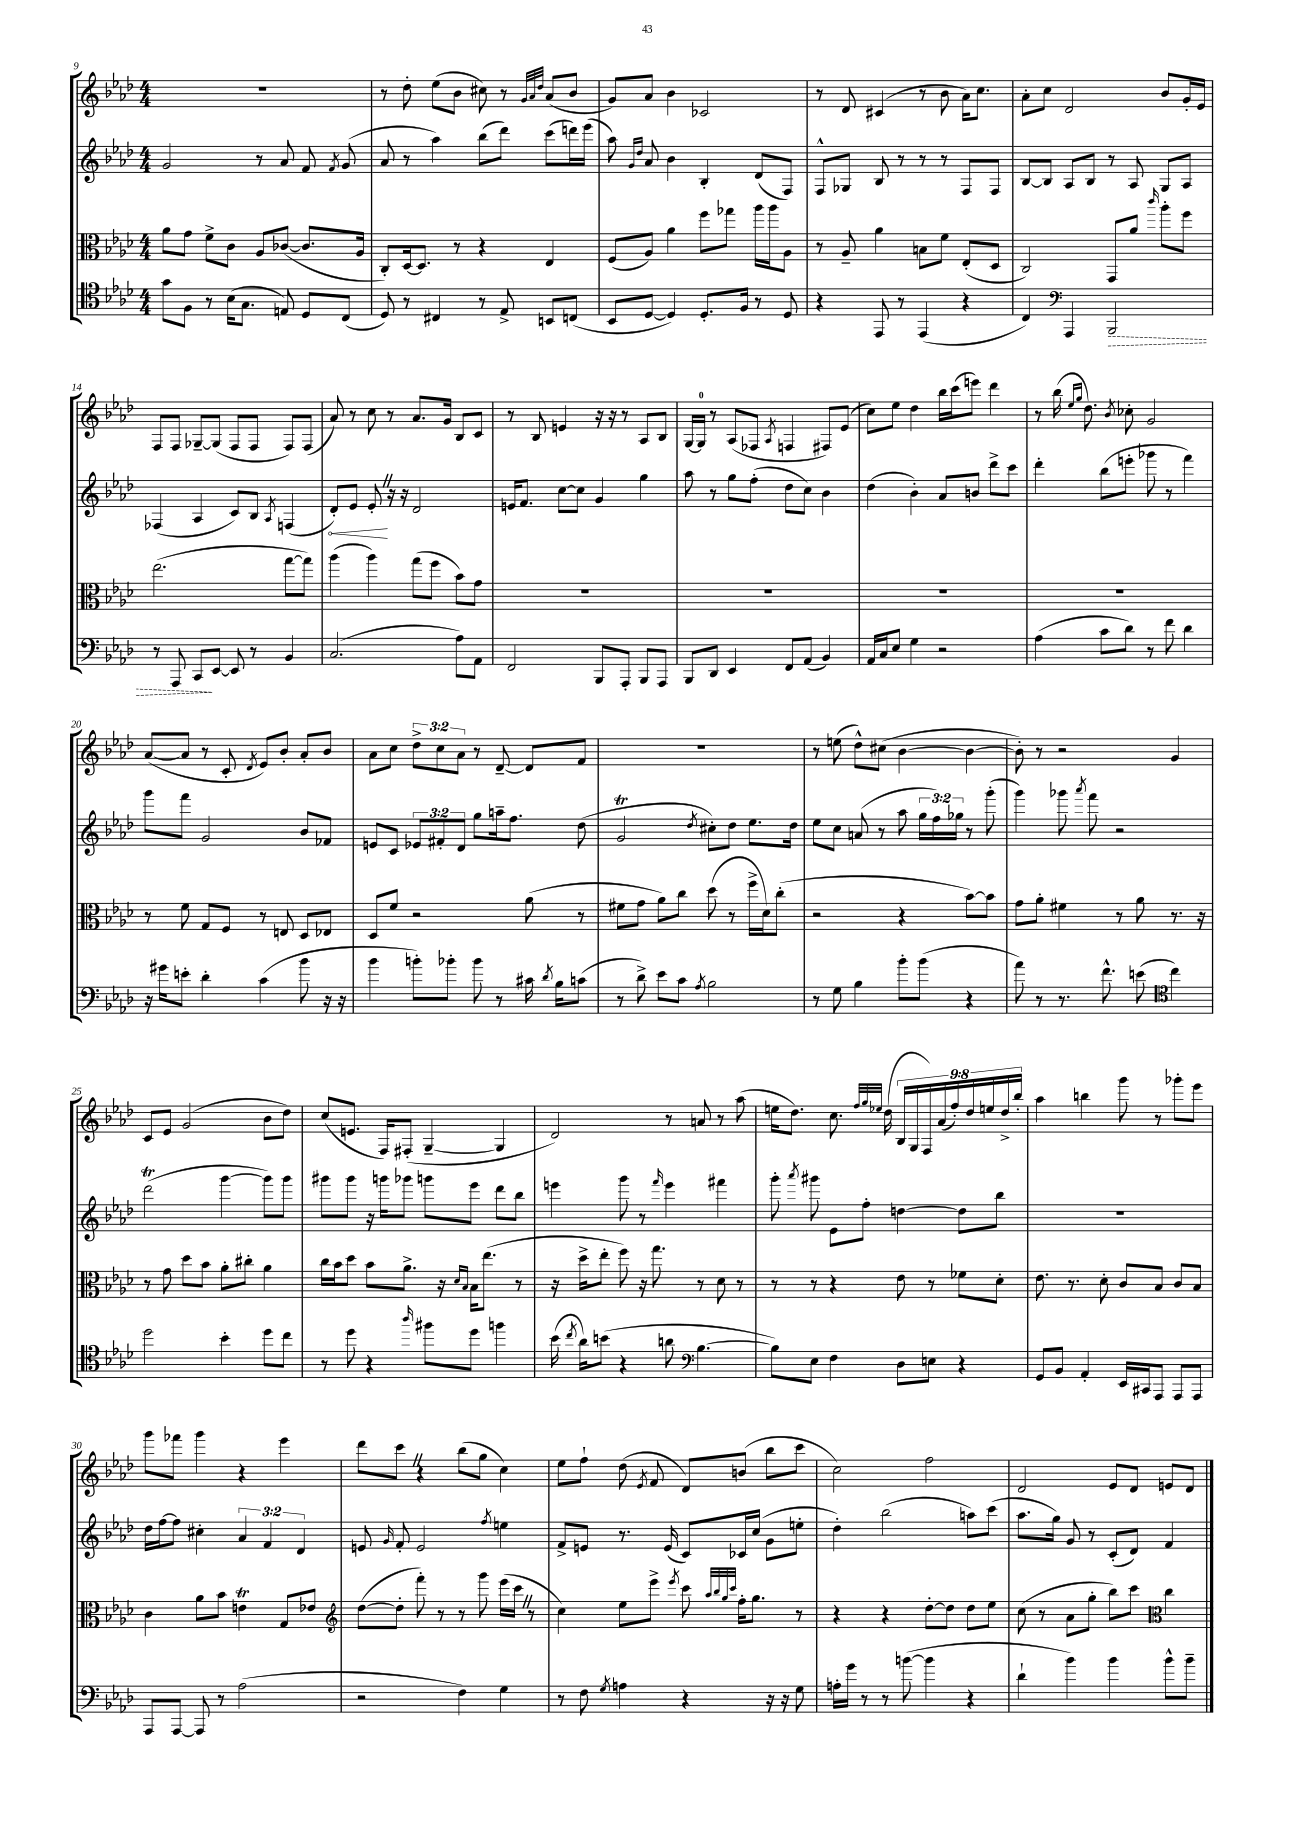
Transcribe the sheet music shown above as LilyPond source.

<<
\new StaffGroup <<
\new Staff = "s0" {
    \clef treble \key aes \major \numericTimeSignature \time 4/4 \override Staff.TupletNumber.text = #tuplet-number::calc-fraction-text
    \autoBeamOff R1 |
    r8 des''8-. ees''8[( bes'8] cis''8) r8 \grace { g'32[ aes'32 des''32] } aes'8[( bes'8] |
    g'8[) aes'8] bes'4 ces'2 |
    r8 des'8 cis'4( r8 bes'8 aes'16[) c''8.] |
    aes'8[-. c''8] des'2 bes'8[ g'16-. ees'16] |
    f8[ f8] ges8[~-- ges8]( f8[ f8] f8[) f8]( |
    aes'8) r8 c''8 r8 aes'8.[ g'16] bes8[ c'8] |
    r8 bes8 e'4 r16 r16 r8 aes8[ bes8] |
    g16[~ g16]-0 r8 aes8[( fes8] \acciaccatura { aes8 } f4 fis8[) ees'8]( |
    c''8[) ees''8] des''4 bes''16[ c'''16( e'''8]) des'''4 |
    r8 bes''16( \grace { ees''16[ g''16] } des''8.) \acciaccatura { bes'8 } ces''8-. g'2 |
    aes'8[~( aes'8] r8 c'8-. \acciaccatura { des'8 } ees'8[) bes'8]-. aes'8[-. bes'8] |
    aes'8[ c''8] \tuplet 3/2 { des''8[-> c''8 aes'8] } r8 des'8~-- des'8[ f'8] |
    R1 |
    r8 e''8( des''8[-^) cis''8]( bes'4~ bes'4~ |
    bes'8-.) r8 r2 g'4 |
    c'8[ ees'8] g'2( bes'8[ des''8]) |
    c''8[( e'8.] f16[) fis8]-.( g4~-- g4 |
    des'2) r8 a'8 r8 aes''8( |
    e''16[ des''8.]) c''8. \grace { f''32[ g''32 ees''32] } des''16( \tuplet 9/8 { bes16[ g16 f16) aes'16( f''16-.) des''16 e''16 des''16-> bes''16]-. } |
    aes''4 b''4 g'''8 r8 ges'''8[-. ees'''8] |
    g'''8[ fes'''8] g'''4 r4 ees'''4 |
    des'''8[ c'''8] \once \override BreathingSign.text = \markup { \musicglyph "scripts.caesura.straight" } \breathe r4 bes''8[( g''8] c''4) |
    ees''8[ f''8]-! des''8( \acciaccatura { ees'8 } f'8 des'8[) b'8]( bes''8[ c'''8] |
    c''2) f''2 |
    des'2 ees'8[ des'8] e'8[ des'8] \bar "|." |
}
\new Staff = "s1" {
    \clef treble \key aes \major \numericTimeSignature \time 4/4 \override Staff.TupletNumber.text = #tuplet-number::calc-fraction-text
    \autoBeamOff g'2 r8 aes'8 f'8 \acciaccatura { f'8 } g'8( |
    aes'8 r8 aes''4) bes''8[( des'''8]) c'''8[( d'''16) ees'''16]( |
    aes''8) \grace { g'16[ des''16] } aes'8 bes'4 bes4-. des'8[( f8]) |
    f8[-^ ges8] bes8 r8 r8 r8 f8[ f8] |
    bes8[~ bes8] aes8[ bes8] r8 aes8 g8[ aes8] |
    fes4( aes4 c'8[) bes8] \acciaccatura { aes8 } f4( |
    \once \override Hairpin.circled-tip = ##t des'8[-.\<) ees'8] ees'8-.\! \once \override BreathingSign.text = \markup { \musicglyph "scripts.caesura.straight" } \breathe r16 r16 des'2 |
    e'16[ f'8.] c''8[~ c''8] g'4 g''4 |
    aes''8 r8 g''8[ f''8]-.( des''8[ c''8]) bes'4 |
    des''4( bes'4-.) aes'8[ b'8] des'''8[-> c'''8] |
    des'''4-. bes''8[( e'''8]-. ges'''8 r8 f'''4) |
    g'''8[ f'''8] g'2 bes'8[ fes'8] |
    e'8[ c'8] \tuplet 3/2 { ees'8[ fis'8-. des'8] } g''8[ a''16-- f''8.] des''8( |
    g'2\trill \acciaccatura { des''8 } cis''8[-.) des''8] ees''8.[ des''16] |
    ees''8[ c''8] a'8( r8 aes''8 \tuplet 3/2 { g''16[ f''16) ges''16] } r8 g'''8-.( |
    g'''4) ges'''8 \acciaccatura { aes'''8 } f'''8 r2 |
    des'''2\trill( g'''4~ g'''8[) g'''8] |
    gis'''8[ gis'''8] r16 g'''16[ ges'''8] g'''8[ ees'''8] des'''8[ bes''8] |
    e'''4 g'''8 r8 \grace { f'''16 } e'''4 fis'''4 |
    g'''8-. \acciaccatura { aes'''8 } gis'''8 ees'8[ f''8]-. d''4~ d''8[ bes''8] |
    R1 |
    des''16[ f''16~ f''8] cis''4-. \tuplet 3/2 { aes'4 f'4 des'4 } |
    e'8 \grace { g'16 } f'8-. e'2 \acciaccatura { f''8 } e''4 |
    f'8[-> e'8] r8. e'16( c'8[) ces'16 c''16]( g'8[ e''8]-. |
    des''4-.) bes''2( a''8[) c'''8]( |
    aes''8.[ g''16]) g'8 r8 c'8[-.( des'8]) f'4 \bar "|." |
}
\new Staff = "s2" {
    \clef alto \key aes \major \numericTimeSignature \time 4/4
    \autoBeamOff aes'8[ g'8] f'8[-> c'8] aes8[ ces'8]~( ces'8.[ aes16] |
    c8[-.) des16~ des8.] r8 r4 ees4 |
    f8[( aes8]) aes'4 f''8[ ges''8] aes''16[ aes''16 aes8] |
    r8 aes8-- aes'4 b8[ f'8] ees8[-.( des8] |
    c2) g,8[ aes'8] \grace { c'''16 } aes''8[-. f''8] |
    ees''2.( g''8[~ g''8]) |
    aes''4( aes''4) g''8[( f''8] bes'8[) g'8] |
    R1 |
    R1 |
    R1 |
    R1 |
    r8 f'8 g8[ f8] r8 e8 des8[ ees8] |
    des8[ f'8] r2 aes'8( r8 |
    fis'8[ g'8] aes'8[) c''8] des''8( r8 f''16[-> des'16) c''8]-.( |
    r2 r4 bes'8[~) bes'8] |
    g'8[ aes'8]-. fis'4 r8 aes'8 r8. r16 |
    r8 g'8 des''8[ bes'8] aes'8[-. cis''8]-. aes'4 |
    c''16[ bes'16 des''8] bes'8[ aes'8.]-> r16 \grace { des'16[ bes16] } bes16[ ees''8.]( r8 |
    r16 des''16[-> ees''8]-. f''8) r16 g''8. r8 des'8 r8 |
    r8 r8 r4 ees'8 r8 fes'8[ des'8]-. |
    ees'8. r8. des'8-. c'8[ bes8] c'8[ bes8] |
    c'4 aes'8[ bes'8] e'4\trill g8[ ees'8] |
    \clef treble des''8[~( des''8]-. f'''8-.) r8 r8 g'''8 ees'''16[( c'''16] \once \override BreathingSign.text = \markup { \musicglyph "scripts.caesura.straight" } \breathe r8 |
    c''4) ees''8[ ees'''8]-> \acciaccatura { ees'''8 } c'''8 \grace { aes''32[ bes''32 g''32 c'''32] } f''16[-. g''8.] r8 |
    r4 r4 des''8[~-. des''8] des''8[ ees''8] |
    c''8( r8 aes'8[ g''8]-. bes''8[) c'''8] \clef alto c''4 \bar "|." |
}
\new Staff = "s3" {
    \clef tenor \key aes \major \numericTimeSignature \time 4/4
    \autoBeamOff g'8[ f8] r8 bes16[( g8.] e8) des8[ c8]( |
    des8) r8 cis4 r8 ees8-> b,8[ c8]( |
    bes,8[ des8]~ des4) des8.[-. f16] r8 des8 |
    r4 ees,8 r8 ees,4( r4 |
    c4) \clef bass aes,,4 \once \override Hairpin.style = #'dashed-line bes,,2\> |
    r8 aes,,8 c,8[\! ees,8]~ ees,8 r8 bes,4 |
    c2.( aes8[) aes,8] |
    f,2 bes,,8[ aes,,8]-. bes,,8[ aes,,8] |
    bes,,8[ des,8] ees,4 f,8[ aes,8]( bes,4) |
    aes,16[ c16 ees8] g4 r2 |
    aes4( c'8[ des'8]) r8 f'8 des'4 |
    r16 gis'16[ e'8]-. des'4-. c'4( bes'8 r16 r16 |
    bes'4 b'8[-.) bes'8]-. bes'8 r8 cis'16 \acciaccatura { des'8 } bes16[ c'8]( |
    r8 des'8->) ees'8[ c'8] \acciaccatura { aes8 } bes2 |
    r8 g8 bes4 bes'8[-. bes'8]( r4 |
    aes'8) r8 r8. f'8.-^ e'8( \clef tenor c''4) |
    des''2 bes'4-. des''8[ c''8] |
    r8 des''8 r4 \grace { aes''16 } fis''8[ des''8] f''4 |
    bes'16( \acciaccatura { c''8 } aes'16[) b'8]( r4 a'8 \clef bass bes4.~ |
    bes8[) ees8] f4 des8[ e8] r4 |
    g,8[ bes,8] aes,4-. ees,16[ cis,16 aes,,8] aes,,8[ aes,,8] |
    aes,,8[ aes,,8]~ aes,,8 r8 aes2( |
    r2 f4) g4 |
    r8 f8 \acciaccatura { g8 } a4 r4 r16 r16 g8 |
    a16[-. g'16] r8 r8 b'8~( b'4 r4 |
    des'4-! bes'4) bes'4 bes'8[-^ bes'8]-- \bar "|." |
}
>>
>>
\layout { \context { \Score currentBarNumber = #9 } }
